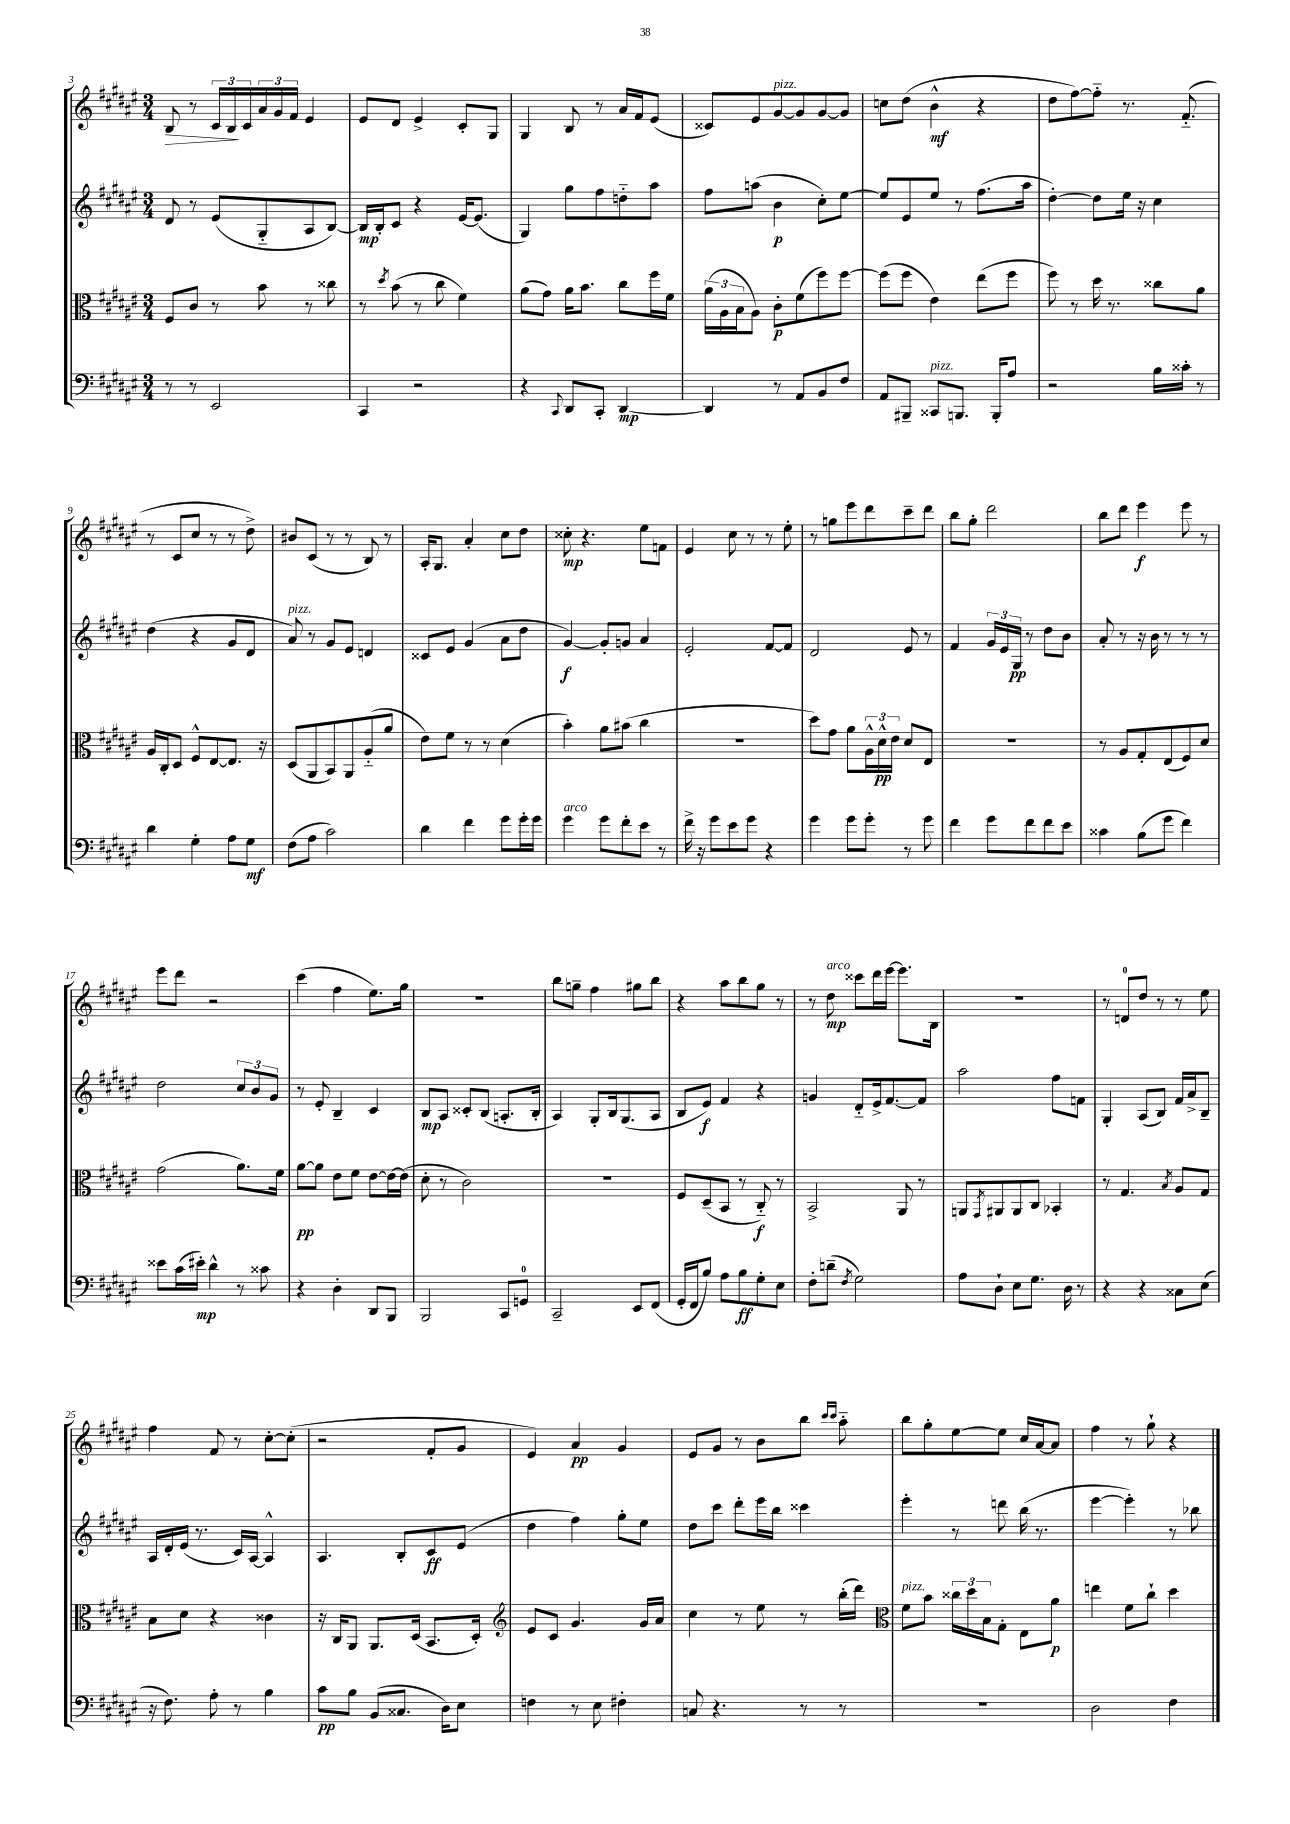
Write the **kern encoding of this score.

**kern	**kern	**kern	**kern
*staff4	*staff3	*staff2	*staff1
*clefF4	*clefC3	*clefG2	*clefG2
*k[f#c#g#d#a#e#]	*k[f#c#g#d#a#e#]	*k[f#c#g#d#a#e#]	*k[f#c#g#d#a#e#]
*M3/4	*M3/4	*M3/4	*M3/4
8r	8F#	8d#	8B
8r	8c#	8r	8r
2EE#	8r	(8e#	24c#
.	.	.	24B
.	.	.	24c#
.	8b	8G#'~	24a#
.	.	.	24g#
.	.	.	24f#
.	8r	8A#	4e#
.	8cc##	[8B)	.
=	=	=	=
4CC#	8r	16B]	8e#
.	.	16B'	.
.	8qdd#	.	.
.	(8b	8c#	8d#
2r	8r	4r	4e#^
.	8cc#	.	.
.	4f#)	[16e#	8c#'
.	.	(8.e#]	.
.	.	.	8G#
=	=	=	=
4r	(8a#	4G#)	4G#
.	8g#)	.	.
8qqCC#	.	.	.
8DD#	16a#	8gg#	8B
.	8.b	.	.
8CC#'	.	8ff#	8r
[4DD#	8cc#	8dd'~	16a#
.	.	.	16f#
.	16ff#	8aa#	(8e#
.	16f#	.	.
=	=	=	=
4DD#]	(24a#	8ff#	8c##)
.	24A#	.	.
.	24B	.	.
.	8A#)	(8aa	8e#
8r	8c#'	4b	[8g#
8AA#	(8f#	.	8g#]
8BB	8ff#)	8cc#')	[8g#
8F#	[8ff#	[8ee#	8g#]
=	=	=	=
8AA#	(8ff#]	8ee#]	8cc
8BBB#~	8ff#	8e#	(8dd#
8CC##	4e#)	8ee#	4b^^
8.BBB	.	8r	.
.	(8ee#	(8.ff#	4r
16BBB'	.	.	.
8A#	8ff#	.	.
.	.	16aa#	.
=	=	=	=
2r	8ff#)	[4dd#')	8dd#
.	8r	.	[8ff#)
.	16dd#	8dd#]	8ff#'~]
.	8.r	.	.
.	.	16ee#	8.r
.	.	16r	.
16B	8cc##	4cc#	.
16c##'	.	.	(8.f#'~
8r	8a#	.	.
=	=	=	=
4d#	16A#	(4dd#	8r
.	16C#'	.	.
.	8D#	.	8c#
4G#'	8F#^^	4r	8cc#
.	[8E#	.	8r
8A#	8.E#]	8g#	8r
8G#	.	8d#	8dd#^)
.	16r	.	.
=	=	=	=
(8F#	(8D#	8a#)	8b#
8A#	8AA#	8r	(8c#
2c#)	8BB)	8g#	8r
.	8AA#	8e#	8r
.	(8A#'~	4d	8B)
.	8a#	.	8r
=	=	=	=
4d#	8e#)	8c##	16A#'
.	.	.	8.G#
.	8f#	8e#	.
4f#	8r	(4g#	4a#'
.	8r	.	.
8g#	(4d#	8a#	8cc#
16g#'	.	8dd#	8dd#
16g#	.	.	.
=	=	=	=
4g#	4b')	[4g#)	8cc##'
.	.	.	4.r
8g#	8a#	8g#']	.
8f#'	(8b#	8g	.
8e#	4cc#	4a#	8ee#
8r	.	.	8f
=	=	=	=
16f#^	2.r	2e#'	4e#
16r	.	.	.
8g#	.	.	.
8e#	.	.	8cc#
8g#	.	.	8r
4r	.	[8f#	8r
.	.	8f#]	8ee#'
=	=	=	=
4g#	8dd#)	2d#	8r
.	8g#	.	8gg
8g#	8a#	.	8eee#
8g#'	24A#^^	.	8ddd#
.	24d#^^	.	.
.	24e#	.	.
8r	8d#	8e#	8ccc#~
8g#	8E#	8r	8ddd#
=	=	=	=
4f#	2.r	4f#	8bb
.	.	.	8gg#'
8g#	.	24g#	2ddd#
.	.	24e#	.
.	.	24G#	.
8f#	.	8r	.
8f#	.	8dd#	.
8e#	.	8b	.
=	=	=	=
4c##	8r	8a#'	8bb
.	8A#	8r	8ddd#
(8B	8G#'	16r	4eee#
.	.	16b	.
8g#	(8E#	8r	.
4f#)	8F#)	8r	8eee#
.	8d#	8r	8r
=	=	=	=
8e##	(2g#	2dd#	8eee#
(16c#	.	.	8ddd#
16e#')	.	.	.
4d#^^	.	.	2r
8r	8.a#)	12cc#	.
.	.	12b	.
8c##	.	.	.
.	.	12g#	.
.	16f#	.	.
=	=	=	=
4r	[8a#	8r	(4ccc#
.	8a#]	8e#'	.
4D#'	8e#	4B~	4ff#
.	8f#	.	.
8DD#	[8e#	4c#	8.ee#)
8BBB	16e#_	.	.
.	(16e#]	.	16gg#
=	=	=	=
2BBB	8d#'	8B	2.r
.	8r	8A#	.
.	2c#)	8c##'	.
.	.	(8B	.
8CC#	.	8.A'	.
8GG	.	.	.
.	.	16B'	.
=	=	=	=
2CC#~	2.r	4A#)	8bb
.	.	.	8gg~
.	.	8G#'	4ff#
.	.	16B	.
.	.	(8.G#	.
8EE#	.	.	8gg#
(8FF#	.	8A#	8bb
=	=	=	=
16GG#'	8F#	8B	4r
16FF#	.	.	.
8B)	(8D#~	8e#)	.
8A#	8BB	4f#	8aa#
8B	8r	.	8bb
8G#'	8C#'~)	4r	8gg#
8E#	8r	.	8r
=	=	=	=
8F#'	2BB^	4g	8r
(8d~	.	.	8dd#
8qF#	.	.	.
2G#)	.	8d#'~	8ccc##
.	.	16e#^	16ddd#
.	.	[8.f#	[16eee#
.	8AA#	.	8.eee#]
.	8r	8f#]	.
.	.	.	16B
=	=	=	=
8A#	8AA	2aa#	2.r
.	8qGG#	.	.
8D#`	8AA#	.	.
8E#	8AA#	.	.
8.G#	8C#	.	.
.	4BB-'	8ff#	.
16D#	.	.	.
8r	.	8f	.
=	=	=	=
4r	8r	4G#'	8r
.	4.G#	.	8d
4r	.	(8A#	8dd#
.	.	8B)	8r
.	8qB	.	.
8C##	8A#	16f#	8r
.	.	16a#^	.
(8E#	8G#	8B~	8ee#
=	=	=	=
16r	8B	16A#	4ff#
8.F#)	.	16d#'	.
.	8d#	(16e#	.
.	.	8.r	.
8A#'	4r	.	8f#
8r	.	16c#)	8r
.	.	[16A#	.
4B	4c##	4A#^^]	[8cc#'
.	.	.	(8cc#']
=	=	=	=
8c#	16r	4.A#	2r
.	16C#	.	.
8B	8AA#	.	.
(8BB	8.AA#	.	.
8.C##	.	8B'	.
.	(16D#	.	.
.	8.BB	8c#	8f#'
16D#)	.	.	.
8E#	.	(8e#	8g#
.	16D#')	.	.
=	=	=	=
*	*clefG2	*	*
4F	8e#	4dd#	4e#)
.	8c#	.	.
8r	4.g#	4ff#)	4a#
8E#	.	.	.
4F#'	.	8gg#'	4g#
.	16g#	8ee#	.
.	16a#	.	.
=	=	=	=
8C	4cc#	8dd#	8e#
4.r	.	8ccc#	8g#
.	8r	8ddd#'	8r
.	8ee#	16eee#	8b
.	.	16bb	.
8r	8r	4ccc##	8bb
.	.	.	16qqccc#
.	.	.	16qqccc#
8r	(16bb'	.	8aa#'~
.	16ddd#)	.	.
=	=	=	=
*	*clefC3	*	*
2.r	8f#	4eee#'	8bb
.	8b	.	8gg#'
.	24cc##	8r	[8ee#
.	24dd#	.	.
.	24B	.	.
.	8G#'	8ddd	8ee#]
.	8E#	(16bb	16cc#
.	.	8.r	[16a#
.	8a#	.	8a#]
=	=	=	=
2D#	4ee	[4eee#	4ff#
.	8f#	4eee#'])	8r
.	8cc#`	.	8gg#`
4F#	4dd#	8r	4r
.	.	8bb-	.
==	==	==	==
*-	*-	*-	*-
